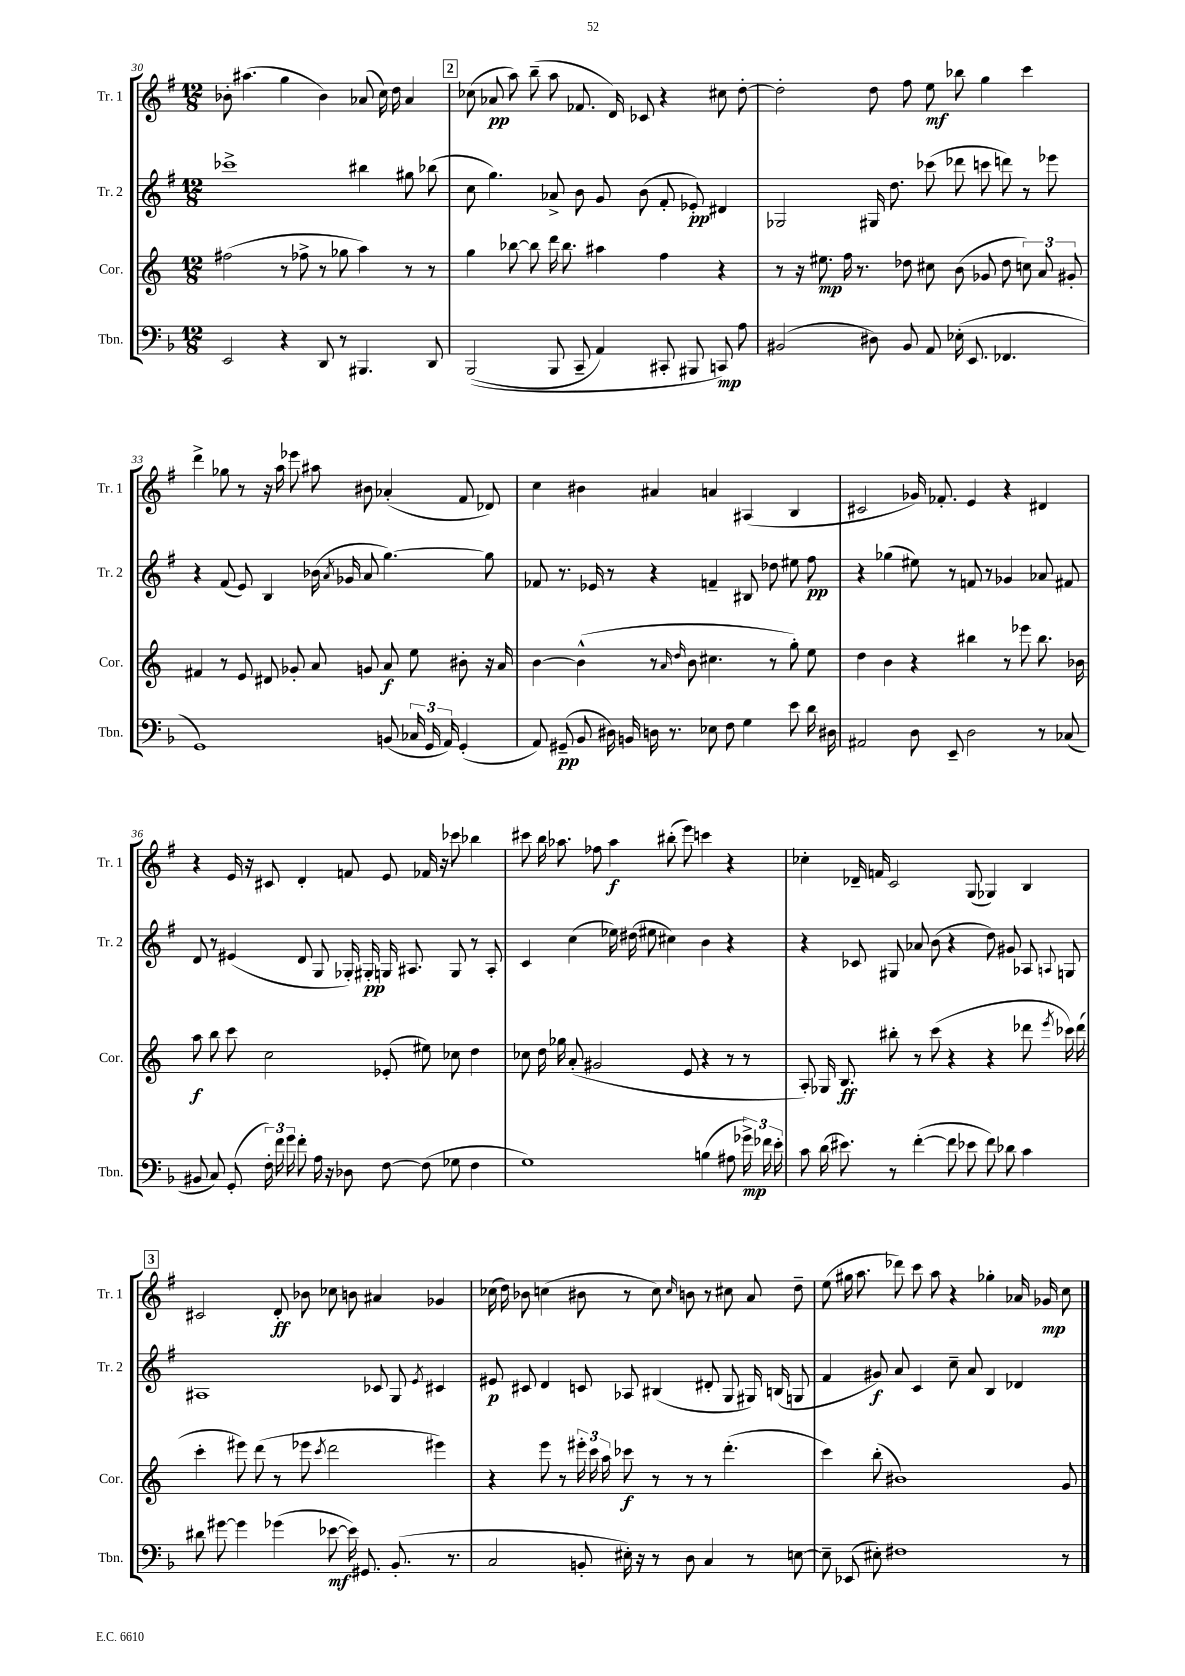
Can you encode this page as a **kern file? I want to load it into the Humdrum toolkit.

**kern	**kern	**kern	**kern
*staff4	*staff3	*staff2	*staff1
*clefF4	*clefG2	*clefG2	*clefG2
*k[b-]	*k[]	*k[f#]	*k[f#]
*M12/8	*M12/8	*M12/8	*M12/8
2EE/	(2ff#\	1ccc-^	8b-'\
.	.	.	(4.aa#\
4r	8r	.	4gg\
.	8ff-^\	.	.
8DD/	8r	.	4b-\)
8r	8gg-\	.	.
4.BBB#/	4aa\)	4bb#\	(8a-/
.	.	.	16cc\)
.	.	.	16dd\
.	8r	8gg#\	4a-/
8DD/	8r	(8bb-\	.
=	=	=	=
&((2BBB-/	4gg\	8cc\	(8cc-\
.	.	4.gg\)	8a-/
.	[8bb-\	.	8aa\)
.	8bb-\]	.	(8bb~\
8BBB-/	16ddd\	8a-^/	8aa\
.	8.bb-\	.	.
8CC~/	.	8b\	8.f-/
4AA/)	4aa#\	8g/	.
.	.	.	16d/)
.	.	(8b\	8c-/
8CC#'/	4ff\	8f#'/	4r
8BBB#/	.	8e-'/)	.
8CC/&)	4r	4d#/	8cc#\
8A\	.	.	[8dd'\
=	=	=	=
(2BB#/	8r	2G-/	2dd'\]
.	16r	.	.
.	8.ee#\	.	.
.	16ff\	.	.
.	8.r	.	.
8D#\)	.	16G#/	8dd\
.	.	8.dd\	.
8BB#/	8dd-\	.	8ff#\
8AA/	8cc#\	(8ccc-\	8ee\
(16E-'\	(8b\	8ddd-\	8bb-\
8.EE/	.	.	.
.	8g-/	8ccc\	4gg\
4.FF-/	8dd-\	8ddd\)	.
.	12cc\)	8r	4ccc\
.	12a/	.	.
.	.	8eee-\	.
.	12g#'/	.	.
=	=	=	=
1GG)	4f#/	4r	4ddd^\
.	8r	(8f#/	8gg-\
.	8e/	8e/)	8r
.	8d#/	4B/	16r
.	.	.	16aa\
.	8g-'/	.	8eee-\
.	8a/	(16b-\	8aa#\
.	.	8qa/	.
.	.	16g-/	.
.	8g/	8a/	8b#\
(8BB/	8a/	[4.gg\)	(4a-'/
24C-/	8ee\	.	.
24GG/	.	.	.
24AA/)	.	.	.
(4GG'/	8b#'\	.	8f#/
.	16r	8gg\]	8d-/)
.	16a/	.	.
=	=	=	=
8AA/)	[4b\	8f-/	4cc\
(8GG#~/	.	8.r	.
8BB-/	(4b^^\]	.	4b#\
.	.	16e-/	.
16D#\)	.	8r	.
16BB/	.	.	.
16D\	8r	4r	4a#/
8.r	.	.	.
.	16qqa/	.	.
.	16qqdd/	.	.
.	8b\	.	.
8E-\	4.cc#\	4f~/	4a/
8F\	.	.	.
4G\	.	8B#/	(4A#/
.	8r	8dd-\	.
8e\	8gg'\)	8ee#\	4B/
16d\	8ee\	8ff#\	.
16D#\	.	.	.
=	=	=	=
2AA#/	4dd\	4r	2c#/
.	4b\	(4gg-\	.
8D\	4r	8ee#\)	16g-/)
.	.	.	8.f-'/
8EE~/	.	8r	.
2D\	4bb#\	8f/	4e/
.	.	8r	.
.	8r	4g-/	4r
.	8eee-\	.	.
8r	8.bb#\	8a-/	4d#/
(8C-/	.	8f#/	.
.	16b-\	.	.
=	=	=	=
8BB#/	8aa\	8d/	4r
8C/)	8bb\	8r	.
(8GG'/	8ccc\	(4e#/	16e/
.	.	.	16r
24F'\)	2cc\	.	8c#/
24f\	.	.	.
24g\	.	.	.
8f'\	.	8d/	4d'/
16A\	.	8G/	.
16r	.	.	.
8D-\	.	16G-'/)	8f/
.	.	16G#'/	.
[8F\	(8e-'/	16G/	8e/
.	.	8.A#/	.
(8F\]	8ee#\)	.	16f-/
.	.	.	16r
8G-\	8cc-\	8G/	8ccc-\
4F\	4dd\	8r	4bb-\
.	.	8A#'/	.
=	=	=	=
1G)	8cc-\	4c/	8ccc#\
.	16dd\	.	16bb\
.	16gg-\	.	8.aa-\
.	(8a'/	(4cc\	.
.	2g#/	.	8ff-\
.	.	16ee-\)	4aa-\
.	.	(16dd#\	.
.	.	8ee#\	.
.	.	4cc#\)	(8bb#'\
.	8e/	.	8eee\)
(4B\	4r	4b\	4ccc\
8A#\	8r	4r	4r
24g-^\)	8r	.	.
24f-\	.	.	.
24e'\	.	.	.
=	=	=	=
8c\	8A'/)	4r	4cc-'\
(16d\	16G-/	.	.
8.e#\)	8.B/	.	.
.	.	8c-/	16d-~/
.	.	.	16f/
8r	8bb#'\	8G#/	2c/
([4f'\	8r	8a-/	.
.	(8ccc\	(8b\	.
8f\]	4r	4r	.
8e-\	.	.	(8G/
8f\)	4r	8dd\)	4G-/)
8d-\	.	8g#/	.
4c\	8ddd-\	8A-/	4B/
.	8qeee/	8qqA/	.
.	16ccc-\)	8G/	.
.	(16ddd-\	.	.
=	=	=	=
8d#\	4ccc'\	1A#	2c#/
[8g#\	.	.	.
4g#\]	8eee#\)	.	.
.	(8ddd\	.	.
(4g-\	8r	.	8d'/
.	8eee-\	.	8b-\
.	8qccc/	.	.
[8e-\	2ddd\	.	8cc-\
16e-\])	.	.	8b\
8.GG#/	.	.	.
.	.	8c-/	4a#/
(8.BB-'/	.	8G/	.
.	.	8qe/	.
.	4eee#\)	4c#/	4g-/
8.r	.	.	.
=	=	=	=
2C/	4r	8e#/	(16cc-\
.	.	.	16dd\)
.	.	8c#/	8b-\
.	8eee\	4d/	(4cc\
.	8r	.	.
8BB'/	24eee#'\	8c/	8b#\
.	24ccc\	.	.
.	24aa\	.	.
16E#'\)	8ccc-\	8A-/	8r
16r	.	.	.
8r	8r	(4B#/	8cc\)
.	.	.	16qqcc/
8D\	8r	.	8b\
4C/	8r	8d#'/	8r
.	(4.ddd'\	8G/	8cc#\
8r	.	16G#/)	8a/
.	.	(16B/	.
[8E\	.	8G/	8dd~\
=	=	=	=
8E~\]	4ccc\)	4f#/	(8ee\
(8EE-/	.	.	16gg#\
.	.	.	8.aa\
8E#'\)	(8bb'\	8g#/)	.
1F#	1b#)	8a/	8ddd-\)
.	.	4c/	8ccc\
.	.	.	8aa\
.	.	8cc~\	4r
.	.	8a/	.
.	.	4B/	4gg-'\
.	.	4d-/	16a-/
.	.	.	16g-/
8r	8g/	.	8cc\
==	==	==	==
*-	*-	*-	*-
